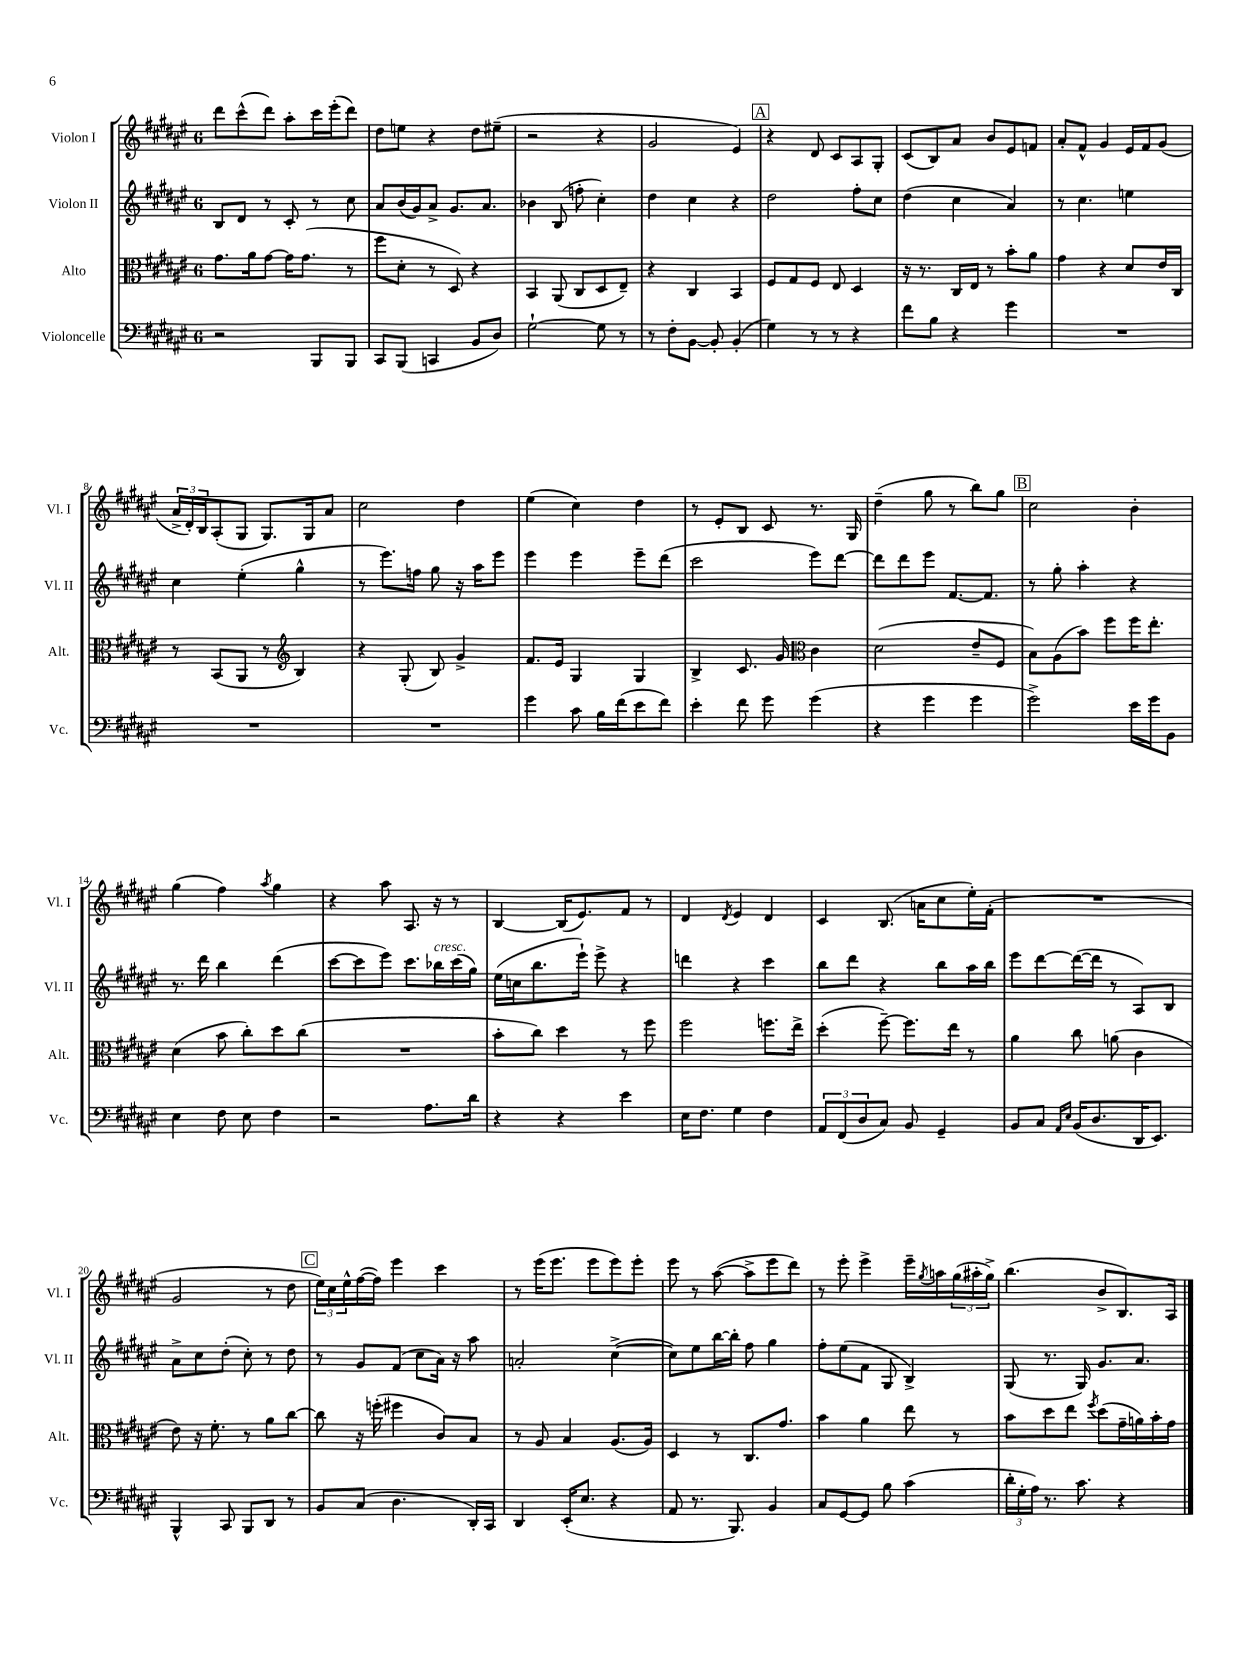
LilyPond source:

<<
\new StaffGroup <<
\new Staff = "s0" \with { instrumentName = "Violon I" shortInstrumentName = "Vl. I" } {
    \clef treble \key fis \major \once \override Staff.TimeSignature.style = #'single-digit \time 6/8
    dis'''8 cis'''8-^( dis'''8) ais''8-. cis'''16 eis'''16-.( dis'''8) |
    dis''8 e''8 r4 dis''8 eis''8--( |
    r2 r4 |
    gis'2 eis'4) |
    \mark \markup { \box "A" } r4 dis'8 cis'8 ais8 gis8-. |
    cis'8( b8) ais'8 b'8 eis'8 f'8 |
    ais'8-. fis'8-^ gis'4 eis'16 fis'16 gis'8( |
    \tuplet 3/2 { ais'16-> dis'16-.) b16 } ais8-.( gis8 gis8.) gis16 ais'8 |
    cis''2 dis''4 |
    eis''4( cis''4) dis''4 |
    r8 eis'8-. b8 cis'8 r8. gis16 |
    dis''4--( gis''8 r8 b''8) gis''8 |
    \mark \markup { \box "B" } cis''2 b'4-. |
    gis''4( fis''4) \acciaccatura { ais''8 } gis''4 |
    r4 ais''8 ais8. r16 r8 |
    b4~ b16( eis'8.) fis'8 r8 |
    dis'4 \acciaccatura { dis'8 } eis'4 dis'4 |
    cis'4 b8.( a'16 cis''8 eis''16-.) fis'16-.( |
    R2. |
    gis'2 r8 dis''8 |
    \mark \markup { \box "C" } \tuplet 3/2 { eis''16) cis''16 eis''16-^ } fis''16~( fis''16) eis'''4 cis'''4 |
    r8 eis'''16( eis'''8. eis'''8 eis'''8) eis'''8-. |
    eis'''8 r8 ais''8~( ais''8-> eis'''8 dis'''8) |
    r8 eis'''8-. eis'''4-> eis'''16-- \acciaccatura { gis''8 } a''16 \tuplet 3/2 { gis''16( ais''16-. gis''16->) } |
    b''4.( b'8-> b8.) ais16 \bar "|." |
}
\new Staff = "s1" \with { instrumentName = "Violon II" shortInstrumentName = "Vl. II" } {
    \clef treble \key fis \major \once \override Staff.TimeSignature.style = #'single-digit \time 6/8
    b8 dis'8 r8 cis'8-. r8 cis''8 |
    ais'8 b'16( gis'16) ais'8-> gis'8. ais'8. |
    bes'4 b8( f''8-. cis''4-.) |
    dis''4 cis''4 r4 |
    \mark \markup { \box "A" } dis''2 fis''8-. cis''8 |
    dis''4( cis''4 ais'4) |
    r8 cis''4. e''4 |
    cis''4 eis''4-.( gis''4-^ |
    r8 eis'''8.) f''16 gis''8 r16 ais''16 eis'''8 |
    eis'''4 eis'''4 eis'''8-- dis'''8( |
    cis'''2 eis'''8) dis'''8~ |
    dis'''8 dis'''8 eis'''8 fis'8.~ fis'8. |
    \mark \markup { \box "B" } r8 gis''8-. ais''4-. r4 |
    r8. dis'''16 b''4 dis'''4( |
    cis'''8~ cis'''8 eis'''8) cis'''8. bes''16^\markup { \italic "cresc." } cis'''16( gis''16) |
    eis''16( c''16 b''8. eis'''16-!) eis'''8-> r4 |
    d'''4 r4 cis'''4 |
    b''8 dis'''8 r4 b''8 ais''16 b''16 |
    eis'''8 dis'''8~ dis'''16~( dis'''16 r8 ais8) b8 |
    ais'8-> cis''8 dis''8-.( cis''8-.) r8 dis''8 |
    \mark \markup { \box "C" } r8 gis'8 fis'8( cis''8 ais'16) r16 ais''8 |
    a'2-. cis''4~->( |
    cis''8) eis''8 b''16~ b''16-. fis''8 gis''4 |
    fis''8-. eis''8( fis'8 gis8 b4->) |
    gis8( r8. gis16) gis'8. ais'8. \bar "|." |
}
\new Staff = "s2" \with { instrumentName = "Alto" shortInstrumentName = "Alt." } {
    \clef alto \key fis \major \once \override Staff.TimeSignature.style = #'single-digit \time 6/8
    gis'8. ais'16 gis'8~ gis'16 gis'8.( r8 |
    fis''8 dis'8-. r8 dis8) r4 |
    b,4 ais,8( cis8 dis8 eis8--) |
    r4 cis4 b,4 |
    \mark \markup { \box "A" } fis8 gis8 fis8 eis8 dis4 |
    r16 r8. cis16 eis16 r8 b'8-. ais'8 |
    gis'4 r4 dis'8 eis'16 cis16 |
    r8 b,8( ais,8 r8 \clef treble b4) |
    r4 gis8-.( b8) gis'4-> |
    fis'8. eis'16 gis4 gis4 |
    b4-> cis'8. gis'16 \clef alto cis'4 |
    dis'2( eis'8-- fis8 |
    \mark \markup { \box "B" } b8) ais8( b'8) fis''8 fis''16 eis''8.-. |
    dis'4( b'8 cis''8-.) dis''8 cis''8( |
    R2. |
    b'8-. cis''8) dis''4 r8 fis''8 |
    fis''2 f''8. eis''16-> |
    dis''4-.( fis''8~--) fis''8. eis''16 r8 |
    ais'4 cis''8 a'8( cis'4 |
    eis'8) r16 fis'8.-. r8 ais'8 cis''8~ |
    \mark \markup { \box "C" } cis''8 r16 f''16-.( fis''4 cis'8) b8 |
    r8 ais8 b4 ais8.( ais16) |
    dis4 r8 cis8. gis'8. |
    b'4 ais'4 eis''8 r8 |
    b'8 dis''8 eis''8 \acciaccatura { fis''8 } dis''8( gis'16-- a'16) b'16-. gis'16 \bar "|." |
}
\new Staff = "s3" \with { instrumentName = "Violoncelle" shortInstrumentName = "Vc." } {
    \clef bass \key fis \major \once \override Staff.TimeSignature.style = #'single-digit \time 6/8
    r2 b,,8 b,,8 |
    cis,8 b,,8( c,4 b,8 dis8) |
    gis2~-! gis8 r8 |
    r8 fis8-. b,8~ b,8-. b,4-.( |
    \mark \markup { \box "A" } gis4) r8 r8 r4 |
    fis'8 b8 r4 gis'4 |
    R2. |
    R2. |
    R2. |
    gis'4 cis'8 b16 fis'16( eis'8 fis'8) |
    eis'4-. fis'8 gis'8 gis'4( |
    r4 gis'4 gis'4 |
    \mark \markup { \box "B" } gis'2->) eis'16 gis'16 b,8 |
    eis4 fis8 eis8 fis4 |
    r2 ais8. dis'16 |
    r4 r4 eis'4 |
    eis16 fis8. gis4 fis4 |
    \tuplet 3/2 { ais,8 fis,8( dis8 } cis8) b,8 gis,4-- |
    b,8 cis8 \grace { ais,16 eis16 } b,16( dis8. dis,16 eis,8.) |
    b,,4-^ cis,8 b,,8 dis,8 r8 |
    \mark \markup { \box "C" } b,8 cis8( dis4. dis,16-.) cis,16 |
    dis,4 eis,16-.( eis8. r4 |
    ais,8 r8. b,,8.) b,4 |
    cis8 gis,8~ gis,8 b8 cis'4( |
    \tuplet 3/2 { dis'16-. gis16-. ais16) } r8. cis'8. r4 \bar "|." |
}
>>
>>
